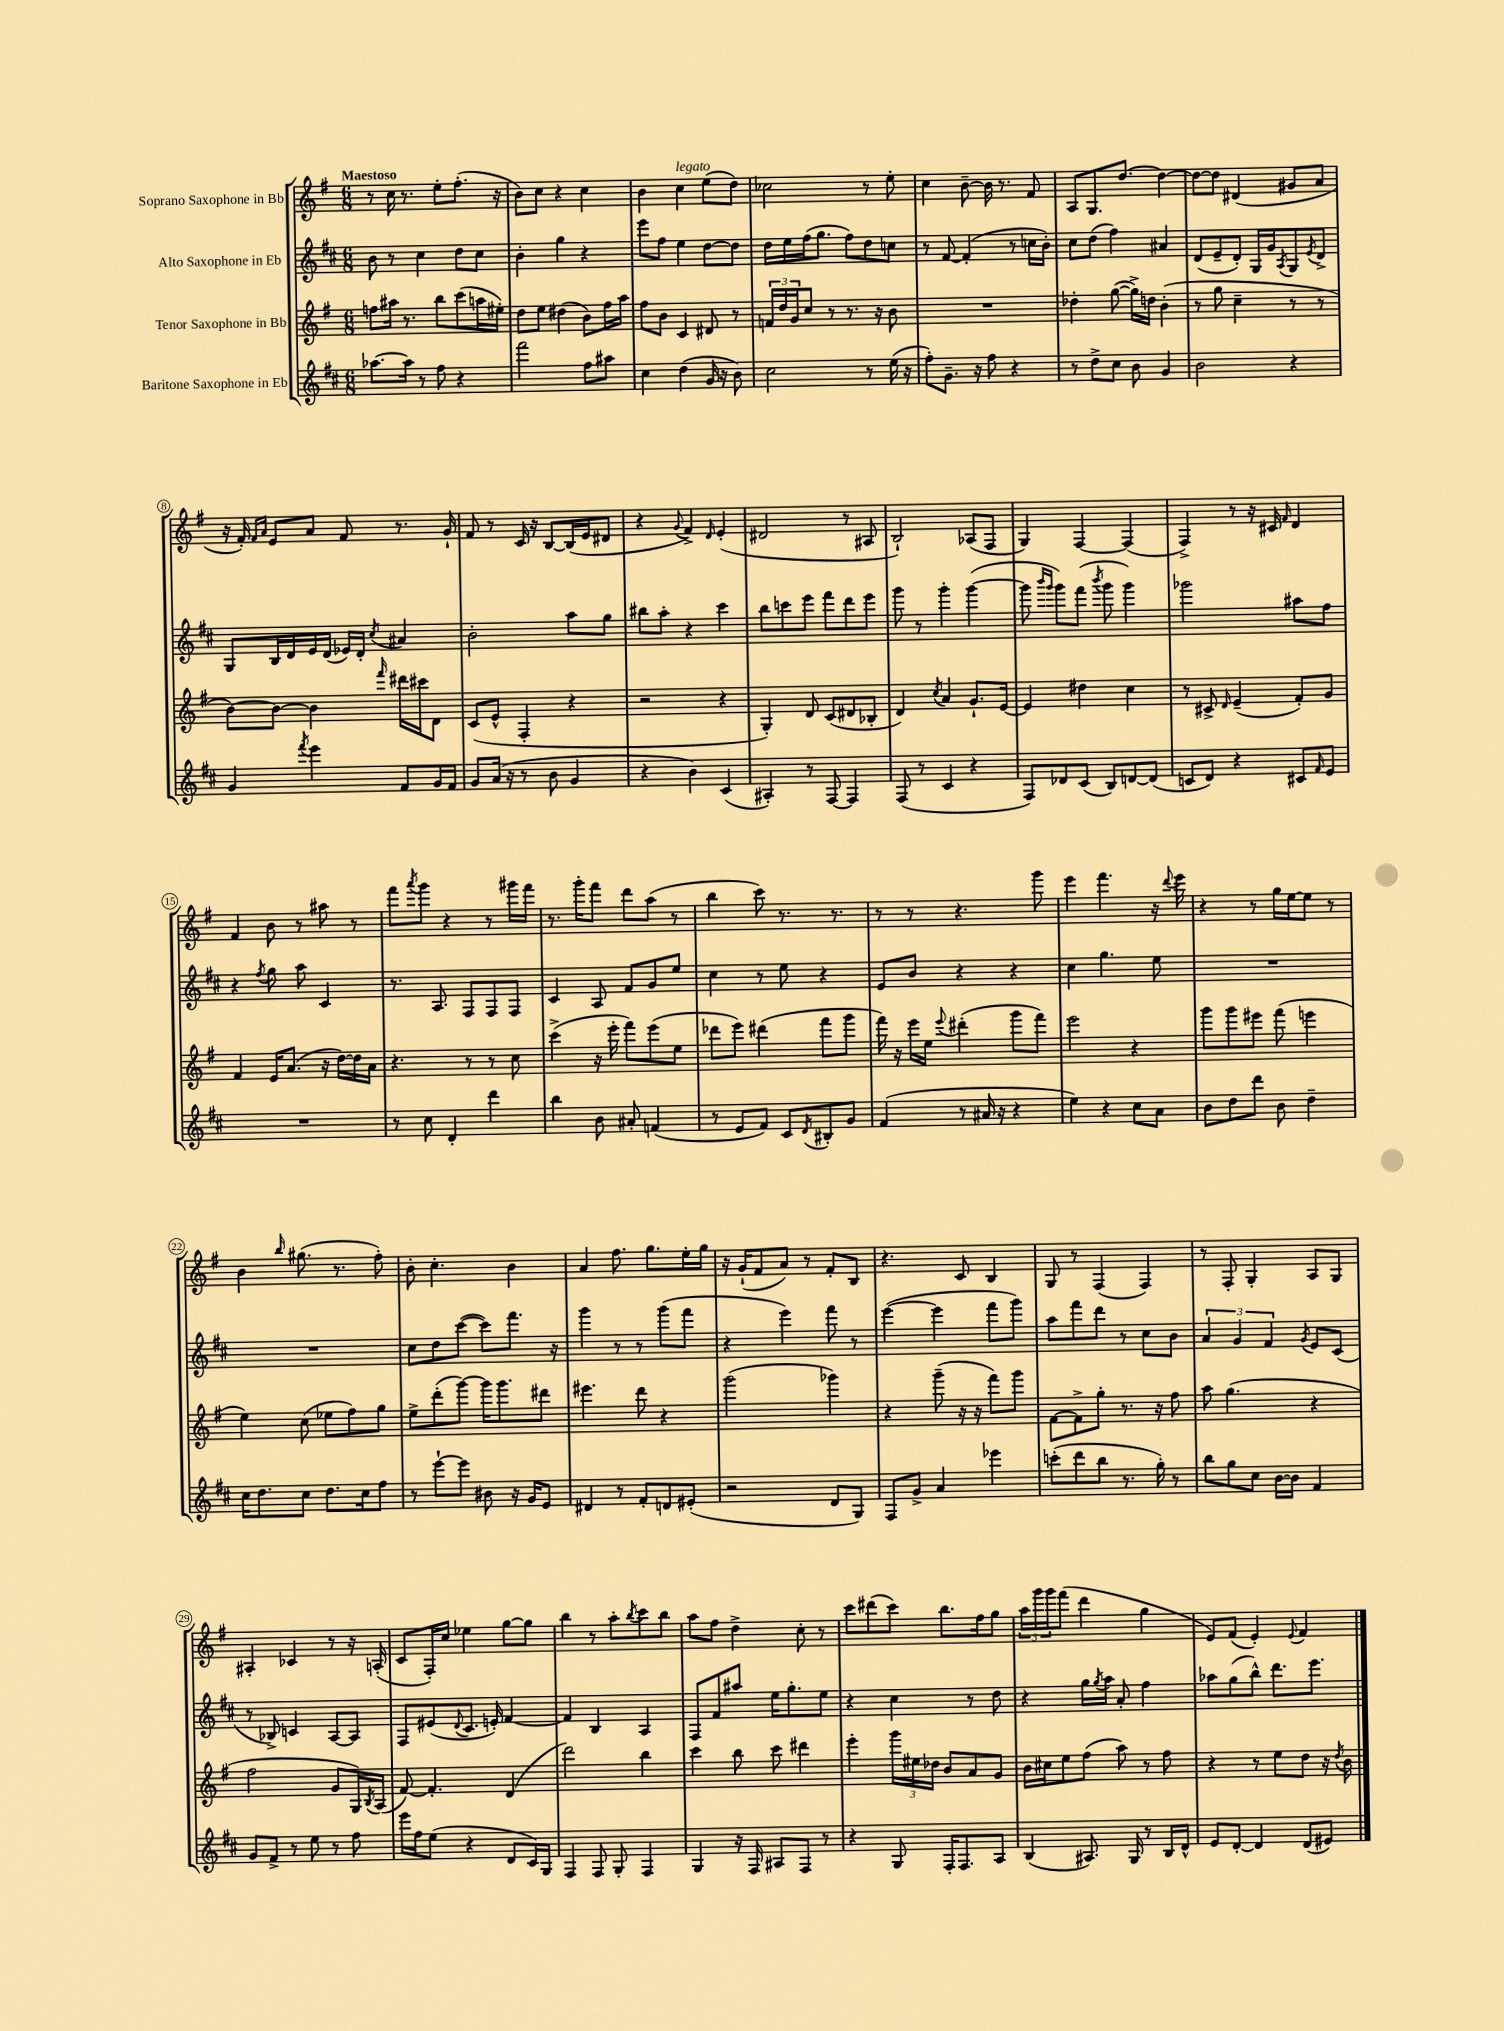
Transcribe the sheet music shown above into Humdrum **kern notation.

**kern	**kern	**kern	**kern
*part4	*part3	*part2	*part1
*staff4	*staff3	*staff2	*staff1
*I"Baritone Saxophone in Eb	*I"Tenor Saxophone in Bb	*I"Alto Saxophone in Eb	*I"Soprano Saxophone in Bb
*clefG2	*clefG2	*clefG2	*clefG2
*k[f#c#]	*k[f#]	*k[f#c#]	*k[f#]
*M6/8	*M6/8	*M6/8	*M6/8
=1	=1	=1	=1
!	!	!	!LO:TX:a:B:t=Maestoso
[8.aa-X\L	8ffn\L	8b\	8r
.	16aa#X\Jk	8r	16cc\
16aa-\Jk]	8.r	.	8.r
8r	.	4cc#\	.
8ff#\	8bb\L	.	8ee'\L
4r	(8ccc\	8dd\L	(8.ff#'\J
.	16aan\L	8cc#\J	.
.	16ee#X'\JJ)	.	16r
=2	=2	=2	=2
2fff#\	8dd\L	4b'\	8b\L)
.	8ee\J	.	8cc\J
.	(4dd#X\	4gg\	4r
8ff#\L	8b\L)	4r	4cc\
8aa#X\J	16ff#\L	.	.
.	16aa\JJ	.	.
=3	=3	=3	=3
4cc#\	8ff#\L	8eee\L	4b\
.	8b\J	8ff#\J	.
!	!	!	!LO:TX:a:i:t=legato
(4dd\	4c/	4ee\	4cc\
16g/	8d#X/	[8dd\L	(8ee\L
16r	.	.	.
8b\)	8r	8dd\J]	8dd\J)
=4	=4	=4	=4
2cc#\	24fn/LL	16dd\LL	2cc-X\
.	24dd/	.	.
.	.	16ee\	.
.	24g/J	.	.
.	8cc/J	(16ff#\J	.
.	.	8.gg\J	.
.	8r	.	.
.	8.r	8ff#\L)	.
8r	.	8dd\	8r
.	16r	.	.
(16ee\	8b\	8ccn\J	8ee'\
16r	.	.	.
=5	=5	=5	=5
8ff#'\L)	2.r	8r	4cc\
8.g~\J	.	[8f#/	.
.	.	(4f#'/]	[8b~\
16r	.	.	.
8ff#\	.	.	16b\]
.	.	.	8.r
4r	.	8r	.
.	.	16ccn\LL	8f#/
.	.	16b'\JJ)	.
=6	=6	=6	=6
8r	4dd-X'\	8cc#\L	8A/L
8dd^\L	.	(8dd\J	8.G/
8cc#\J	([8gg\	4ff#\)	.
.	.	.	[8.dd/J
8b\	16gg^\LL])	.	.
.	16ddn\JJ	.	.
4g/	(4b'\	4a#X/	4dd\_
=7	=7	=7	=7
2b\	8r	(8d/L	8dd\L_
.	8gg\	8e~/	8dd\J]
.	4cc~\	8d'/J)	(4d#X/
.	.	16G/LL	.
.	.	16g/J	.
.	.	8qA/	.
4r	8r	8G/	8g#X/L
.	.	8qe/	.
.	8r	8d^/J	8a/J
!!LO:LB:g=z
=8	=8	=8	=8
4g/	[8b\L)	8G/L	16r
.	.	.	16f#'/)
.	.	.	16qqf#/LL
.	.	.	16qqa/JJ
.	8b\J_	16B/L	8e/L
.	.	16d/	.
8qfff#/	.	.	.
4eee\	4b\]	16e/	8a/J
.	.	(16d/JJ	.
.	.	16e-X/LL)	8f#/
.	.	16d'/JJ	.
.	16qqfff#/	8qcc#/	.
8f#/L	16ddd#X\LL	4a#X/	8.r
.	16ccc#X\J	.	.
16g/L	8d\J	.	.
16f#/JJ	.	.	16g`/
=9	=9	=9	=9
8g/L	(8c/L	2b'\	8f#/
(16a/Jk	8e^^/J	.	8r
16r	.	.	.
8r	4F#'/	.	16c/
.	.	.	16r
8b\	.	.	[8B/L
4g/	4r	8aa\L	(16B/L]
.	.	.	16e/J
.	.	8gg\J	8d#X/J
=10	=10	=10	=10
4r	2r	8bb#X\L	4r
.	.	8aa'\J	.
.	.	.	8qqg/
4b\)	.	4r	4f#^/)
.	.	.	16qqd/
(4c#/	4r	4ccc#\	(4e'/
=11	=11	=11	=11
4A#X'/)	4G'/)	8bb\L	2d#X/
.	.	8cccn\	.
8r	8d/	8eee\J	.
[8F#/	(8c/L	8fff#\L	.
4F#/]	8d#X/	8ddd\	8r
.	8B-X'/J	8eee\J	8A#X/
=12	=12	=12	=12
(8F#/	4d/)	8ggg\	2B`/)
8r	.	8r	.
.	8qcc/	.	.
4c#/	4a/	4ggg'\	.
4r	8.g`/L	([4ggg\	(8A-X/L
.	.	.	8F#/J
.	[16e/Jk	.	.
=13	=13	=13	=13
8F#/L)	4e/]	8ggg\]	4G/)
.	.	16qqbbb/LL	.
.	.	16qqggg/JJ	.
8d-X/	.	8ggg\L)	.
(8c#/J	4dd#X\	(8fff#\J	[4F#/
.	.	8qbbb/	.
8B/L)	.	8ggg\	.
[8dn/	4cc\	4ggg\)	(4F#/]
(8d/J]	.	.	.
=14	=14	=14	=14
8cn/L	8r	2ggg-X\	4F#^/)
8d/J)	8c#X^/	.	.
.	16qqd/	.	.
4r	(4e~/	.	8r
.	.	.	16r
.	.	.	16c#X/
.	.	.	16qqf#/
8c#X/L	8f#'/L)	8aa#X\L	4d/
16qqf#/	.	.	.
8e/J	8g/J	8ff#\J	.
!!LO:LB:g=z
=15	=15	=15	=15
2.r	4f#/	4r	4f#/
.	.	8qff#/	.
.	16e/KL	8gg\	8b\
.	(8.a/J	.	.
.	.	8aa\	8r
.	16r	4c#/	8aa#X\
.	[16dd\LL)	.	.
.	16dd\]	.	8r
.	16a\JJ	.	.
=16	=16	=16	=16
8r	4.r	8.r	8fff#\L
.	.	.	8qaaa/
8cc#\	.	.	8ggg\J
.	.	8.A/	.
4d'/	.	.	4r
.	8r	8F#/L	.
4ddd\	8r	8F#/	8r
.	8cc\	8F#/J	16ggg#X\LL
.	.	.	16fff#\JJ
=17	=17	=17	=17
4bb\	(4ccc^\	4c#/	8.r
.	.	.	16ggg'\KL
8b\	16r	8A/	8fff#\J
.	16eee'\	.	.
8a#X'/	8fff#\L)	8f#/L	8ddd\L
(4fn/	(8eee\	8g/	(8aa\J
.	8ee\J	8ee/J	8r
=18	=18	=18	=18
8r	8ddd-X\L	4cc#\	4bb\
8e/L	8eee\J)	.	.
8f#/J)	(4ddd#X\	8r	8ccc\)
8c#/L	.	8ee\	8.r
8qd/	.	.	.
8B#X'/	8fff#\L	4r	.
.	.	.	8.r
8g/J	8ggg\J	.	.
=19	=19	=19	=19
(4f#/	16fff#\)	8e/L	8r
.	16r	.	.
.	16eee\LL	8b/J	8r
.	16ee\JJ	.	.
.	8qqeee/	.	.
8r	(4ddd#X'\	4r	4.r
16a#X/	.	.	.
16r	.	.	.
4r	8ggg\L	4r	.
.	8fff#\J)	.	8ggg\
=20	=20	=20	=20
4ee\)	2eee\	4cc#\	4eee\
4r	.	4.gg\	4.fff#\
8cc#\L	4r	.	.
8a\J	.	8ee\	16r
.	.	.	8qqddd/
.	.	.	16eee\
=21	=21	=21	=21
8b\L	8ggg\L	2.r	4r
8dd\	8ggg\	.	.
8ddd\J	8eee#X\J	.	8r
8b\	(8fff#\	.	16gg\LL
.	.	.	[16ee\J
4dd~\	4eeen\	.	8ee\J]
.	.	.	8r
!!LO:LB:g=z
=22	=22	=22	=22
16cc#\KL	4ee\)	2.r	4b\
8.dd\	.	.	.
.	.	.	16qqbb/
8cc#\J	(8cc\	.	(8.gg#X\
8.dd\L	8ee-X\L	.	.
.	.	.	8.r
.	8ff#\)	.	.
16cc#\k	.	.	.
8ff#\J	8gg\J	.	8ff#'\)
=23	=23	=23	=23
8r	8ee^\L	8cc#\L	8b'\
[8eee`\L	(8ddd'\	8dd\	4.cc'\
8eee\J]	[8ggg\J)	([8ccc#\J	.
8b#X\	16ggg\KL]	8ccc#\L])	.
.	8.ggg\	.	.
16r	.	8.fff#\J	4b\
16g/KL	.	.	.
8e/J	8ddd#X\J	.	.
.	.	16r	.
=24	=24	=24	=24
4d#X/	4.eee#X\	4ggg\	4a/
8r	.	8r	8.ff#\
8f#'/L	8ddd\	8r	.
.	.	.	8.gg\L
8dn/	4r	(8ggg\L	.
(8e#X'/J	.	8fff#\J	16ee'\L
.	.	.	16gg\JJ
=25	=25	=25	=25
2r	(2ggg\	4r	16r
.	.	.	(16g`/KL
.	.	.	8f#/
.	.	4eee\)	8a/J)
.	.	.	8r
8d/L	4ggg-X\)	8fff#\	8f#'/L
8G/J)	.	8r	8B/J
=26	=26	=26	=26
8F#/L	4r	([4eee\	4.r
8g^/J	.	.	.
4a/	(8ggg~\	4eee\]	.
.	16r	.	8c/
.	16r	.	.
4eee-X\	8fff#\L)	8fff#\L	4B/
.	8ggg\J	8ggg\J)	.
=27	=27	=27	=27
(8cccn'\L	[8f#\L	8aa\L	8G/
8ddd\	8f#^\]	8fff#\	8r
8bb\J	8gg'\J	8ddd\J	(4F#/
8.r	8.r	8r	.
.	.	8cc#\L	4F#/)
16gg'\)	16r	.	.
8r	8ff#\	8b\J	.
=28	=28	=28	=28
8bb\L	8aa\	6a/	8r
8gg\	(4.gg\	.	8F#'/
.	.	6g/	.
8cc#\J	.	.	4G'/
.	.	6f#/	.
[16b\LL	.	.	.
16b\JJ]	.	.	.
.	.	8qg/	.
4f#/	4r	8e/L	8A/L
.	.	(8c#/J	8G/J
!!LO:LB:g=z
=29	=29	=29	=29
8g/L	2ff#\	8r	4A#X'/
8f#^/J	.	8B-X^/)	.
8r	.	4cn/	4c-X/
8ee\	.	.	.
8r	8g/L	[8A/L	8r
8ff#\	16G/L)	8A/J]	16r
.	8qB/	.	.
.	(16A/JJ	.	(16An'/
=30	=30	=30	=30
16eee\LL	[8f#/)	8F#/L	8c/L
16ff#\J	.	.	.
(8ee\J	4.f#'/]	(8e#X/	16F#'/L)
.	.	.	16cc/JJ
.	.	8qqd/	.
4r	.	8.c#/J	4ee-X\
.	.	16en'/)	.
8d/L	(4d/	[4f#/	[8gg\L
16c#/L)	.	.	8gg\J]
16G/JJ	.	.	.
=31	=31	=31	=31
4F#/	2ddd\)	4f#/]	4bb\
8F#/	.	4B/	8r
8G'/	.	.	8aa'\L
.	.	.	8qbb/
4F#/	4bb\	4A/	8ccc\
.	.	.	8bb\J
=32	=32	=32	=32
4G/	4ccc\	8F#/L	8aa\L
.	.	8f#/	8ff#\J
16r	8bb\	8aa#X/J	4dd^\
16F#/	.	.	.
8A#X/L	8ccc\	16ee\KL	.
.	.	8.gg'\	.
8F#/J	4ddd#X\	.	8cc'\
8r	.	8ee\J	8r
=33	=33	=33	=33
4r	4eee'\	4r	8ccc\L
.	.	.	(8ddd#X\
8G/	24ggg\LL	4cc#\	8ccc\J)
.	24ee#X\	.	.
.	24dd-X\JJ	.	.
16F#'/KL	8b/L	.	8.bb\L
8.F#/	.	.	.
.	8a/	8r	.
.	.	.	16ff#\k
8A/J	8g/J	8dd\	8gg\J
=34	=34	=34	=34
(4B/	16b\LL	4r	24aa\LL
.	.	.	24ggg\
.	16cc#X\J	.	.
.	.	.	24ggg\J
.	8ee\	.	(8fff#\J
8.A#X/)	(8ff#\J	16gg\LL	4ddd\
.	.	8qgg/	.
.	.	16aa\JJ	.
.	8aa\)	8a'/	.
16G/	.	.	.
8r	8r	4ff#\	4gg\
16B/LL	8ff#\	.	.
16d^^/JJ	.	.	.
=35	=35	=35	=35
8e/L	4r	8aa-X\L	8e/L)
[8d'/J	.	(8gg\	(8f#/J
4d/]	8r	8bb^^\J)	4e'/)
.	8ee\L	8.ddd\L	.
.	.	.	8qqe/
(8d/L	8dd\J	.	4f#/
.	.	8.eee\J	.
8e#X/J)	16r	.	.
.	8qdd/	.	.
.	16b\	.	.
==	==	==	==
*-	*-	*-	*-
